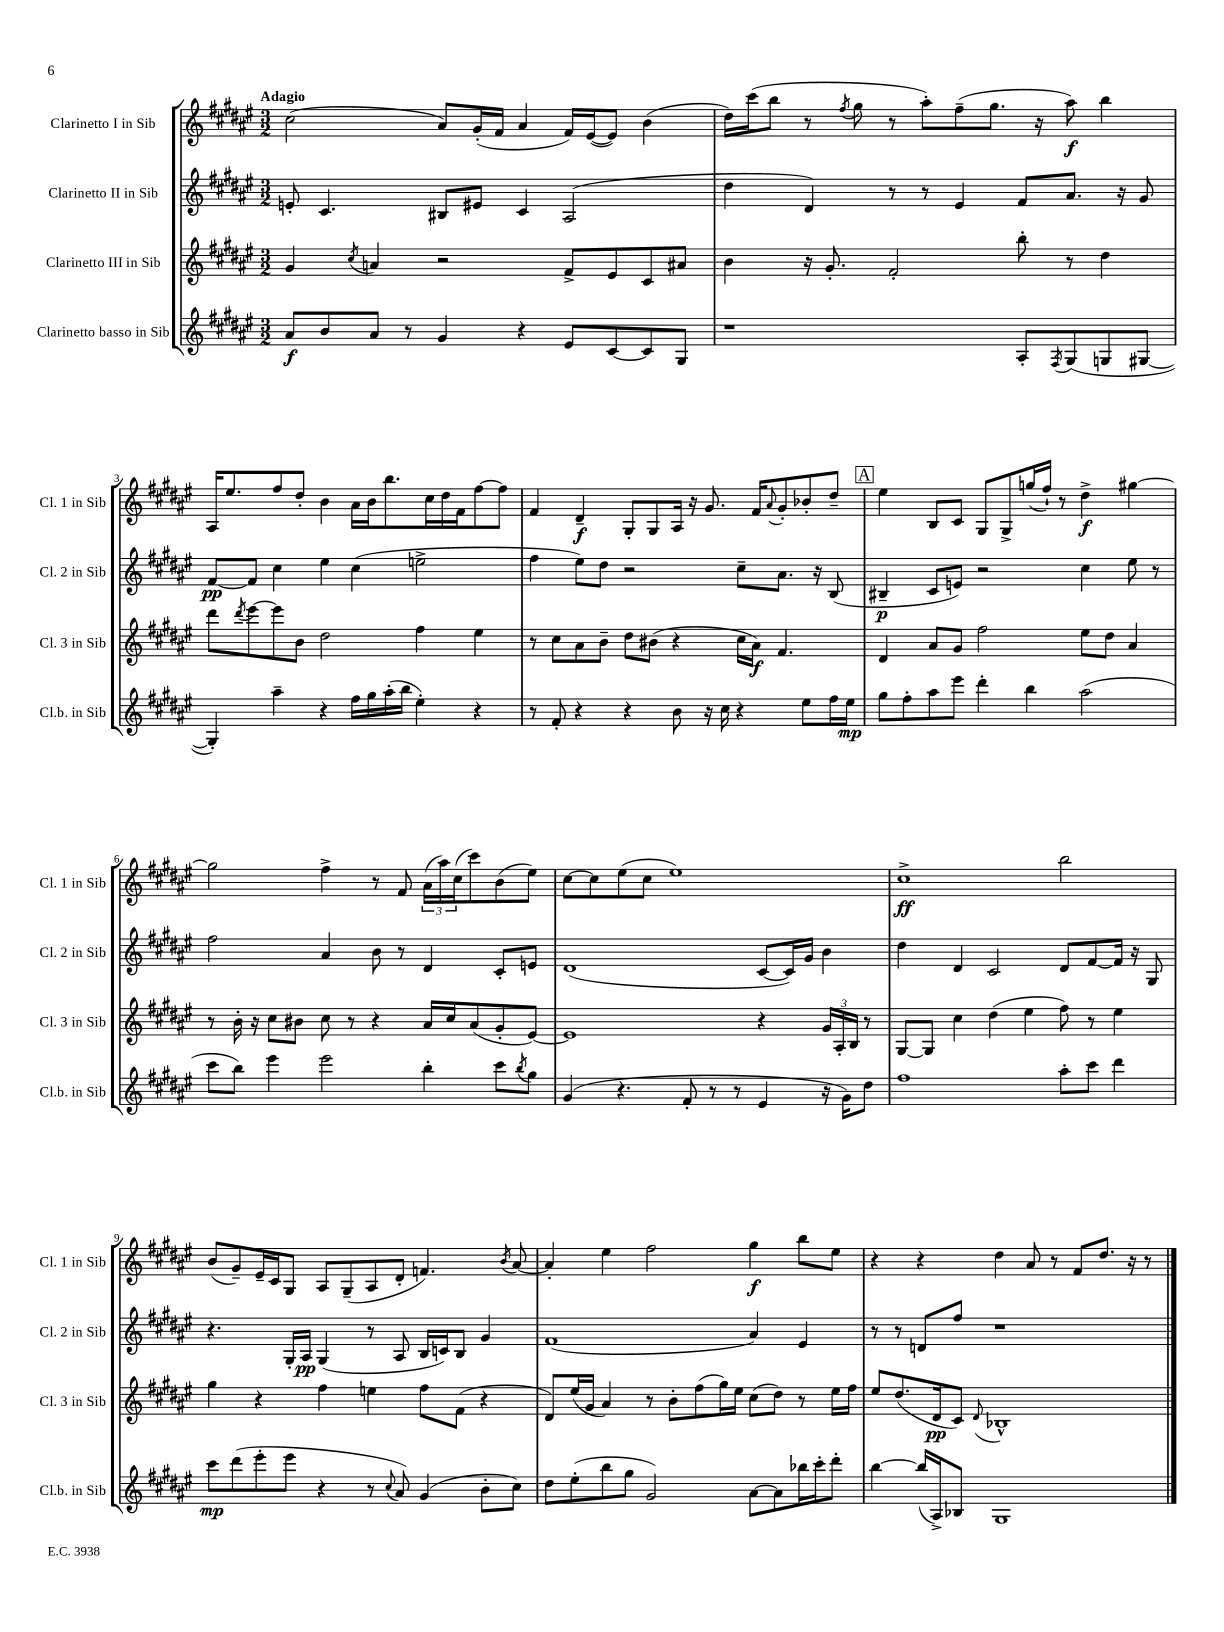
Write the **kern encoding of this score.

**kern	**kern	**kern	**kern
*staff4	*staff3	*staff2	*staff1
*clefG2	*clefG2	*clefG2	*clefG2
*k[f#c#g#d#a#e#]	*k[f#c#g#d#a#e#]	*k[f#c#g#d#a#e#]	*k[f#c#g#d#a#e#]
*M3/2	*M3/2	*M3/2	*M3/2
8a#/L	4g#/	8e'/	(2cc#\
8b/	.	4.c#/	.
.	8qcc#/	.	.
8a#/J	4a/	.	.
8r	.	.	.
4g#/	2r	8B#/L	8a#/L)
.	.	8e#/J	(16g#'/L
.	.	.	16f#/JJ
4r	.	4c#/	4a#/
8e#/L	8f#^/L	(2A#/	16f#/LL)
.	.	.	([16e#/J
[8c#/	8e#/	.	8e#/]J)
8c#/]	8c#/	.	(4b\
8G#/J	8a#/J	.	.
=	=	=	=
1r	4b\	4dd#\	16dd#\LL)
.	.	.	(16ccc#\J
.	.	.	8bb\J
.	16r	4d#/)	8r
.	8.g#'/	.	.
.	.	.	8qff#/
.	.	.	8gg#\
.	2f#'/	8r	8r
.	.	8r	8aa#'\L)
.	.	4e#/	(8ff#~\
.	.	.	8.gg#\J
8A#'/L	8bb'\	8f#/L	.
.	.	.	16r
8qF#/	.	.	.
(8G#/	8r	8.a#/J	8aa#\)
8G/	4dd#\	.	4bb\
.	.	16r	.
[8G#/J	.	8g#/	.
=	=	=	=
4G#'/])	8ddd#\L	[8f#/L	16A#/LK
.	.	.	8.ee#/
.	8qddd#/	.	.
.	[8eee#\	8f#/]J	.
4aa#~\	8eee#\]	4cc#\	8ff#/
.	8b\J	.	8dd#'/J
4r	2dd#\	4ee#\	4b\
16ff#\LL	.	(4cc#\	16a#\LL
16gg#\	.	.	16b\J
(16aa#'\	.	.	8.bb\
16bb\JJ	.	.	.
4ee#'\)	4ff#\	2ee^\	.
.	.	.	16cc#\L
.	.	.	16dd#\
.	.	.	16f#\J
4r	4ee#\	.	[8ff#\
.	.	.	8ff#\]J
=	=	=	=
8r	8r	4ff#\	4f#/
8f#'/	8cc#\L	.	.
4r	8a#\	8ee#\L)	4d#~/
.	8b~\J	8dd#\J	.
4r	8dd#\L	2r	8G#'/L
.	(8b#\J	.	8G#/
8b\	4r	.	16A#/Jk
.	.	.	16r
16r	.	.	8.g#/
16cc#\	.	.	.
4r	16cc#\LL	8cc#~\L	.
.	16a#\JJ)	.	16f#/LK
.	.	.	8qqa#/
.	4.f#/	8.a#\J	8g#'/
8ee#\L	.	.	8b-'/
.	.	16r	.
16ff#\L	.	(8B/	8dd#~/J
16ee#\JJ	.	.	.
=	=	=	=
8gg#\L	4d#/	4B#~/	4ee#\
8ff#'\	.	.	.
8aa#\	8a#/L	8c#/L	8B/L
8eee#\J	8g#/J	8e/J)	8c#/J
4ddd#'\	2ff#\	2r	8G#/L
.	.	.	8G#^/
4bb\	.	.	(16gg/L
.	.	.	16ff#`/JJ)
.	.	.	8r
(2aa#\	8ee#\L	4cc#\	4dd#^\
.	8dd#\J	.	.
.	4a#/	8ee#\	[4gg#\
.	.	8r	.
=	=	=	=
8ccc#\L	8r	2ff#\	2gg#\]
8bb\J)	16b'\	.	.
.	16r	.	.
4eee#\	8cc#\L	.	.
.	8b#\J	.	.
2eee#\	8cc#\	4a#/	4ff#^\
.	8r	.	.
.	4r	8b\	8r
.	.	8r	8f#/
4bb'\	16a#/LL	4d#/	(24a#\LL
.	.	.	24aa#\)
.	16cc#/J	.	.
.	.	.	(24cc#\J
.	(8a#/	.	8ccc#\)
8ccc#\L	8g#'/	8c#'/L	(8b\
8qbb/	.	.	.
8gg#\J	[8e#/J)	8e/J	8ee#\J)
=	=	=	=
(4g#/	1e#]	(1d#	[8cc#\L
.	.	.	8cc#\]
4.r	.	.	(8ee#\
.	.	.	8cc#\J
.	.	.	1ee#)
8f#'/	.	.	.
8r	.	.	.
8r	.	.	.
4e#/	4r	[8c#/L	.
.	.	16c#/]L)	.
.	.	16g#/JJ	.
16r	24g#/LL	4b\	.
.	24A#'/	.	.
16g#\LK)	.	.	.
.	24B/JJ	.	.
8dd#\J	8r	.	.
=	=	=	=
1ff#	[8G#/L	4dd#\	1cc#^
.	8G#/]J	.	.
.	4cc#\	4d#/	.
.	(4dd#\	2c#/	.
.	4ee#\	.	.
8aa#'\L	8ff#\)	8d#/L	2bb\
8ccc#\J	8r	[8f#/	.
4ddd#\	4ee#\	16f#/]Jk	.
.	.	16r	.
.	.	8G#/	.
=	=	=	=
8ccc#\L	4gg#\	4.r	(8b/L
(8ddd#\	.	.	8g#~/)
8eee#'\	4r	.	16e#~/L
.	.	.	16c#/J
8eee#\J	.	16G#'/LL	8G#/J
.	.	16A#/JJ	.
4r	4ff#\	(4G#/	8A#/L
.	.	.	(8G#~/
8r	4ee\	8r	8A#/
8qqcc#/	.	.	.
8a#/)	.	8A#/	8d#'/J
(4g#/	8ff#\L	16B/LL	4.f/)
.	.	16c/J)	.
.	(8f#\J	8B/J	.
8b'\L	4r	4g#/	.
.	.	.	8qb/
8cc#\J)	.	.	[8a#/
=	=	=	=
8dd#\L	8d#/L)	(1f#	4a#'/]
(8ee#'\	(16ee#/L	.	.
.	16g#/JJ	.	.
8bb\	4a#/)	.	4ee#\
8gg#\J	.	.	.
2g#/)	8r	.	2ff#\
.	8b'\L	.	.
.	(8ff#\	.	.
.	16gg#\L)	.	.
.	16ee#\JJ	.	.
[8a#\L	(8cc#\L	4a#/)	4gg#\
8a#\]	8dd#\J)	.	.
16bb-\L	8r	4e#/	8bb\L
16ccc#'\J	.	.	.
8ddd#'\J	16ee#\LL	.	8ee#\J
.	16ff#\JJ	.	.
=	=	=	=
[4bb\	8ee#/L	8r	4r
.	(8.dd#/	8r	.
(16bb/]LL	.	8d/L	4r
16A#^/J)	16d#/k	.	.
8B-/J	8c#/J)	8ff#/J	.
.	8qqd#/	.	.
1G#	1B-^^	1r	4dd#\
.	.	.	8a#/
.	.	.	8r
.	.	.	8f#/L
.	.	.	8.dd#/J
.	.	.	16r
.	.	.	8r
==	==	==	==
*-	*-	*-	*-
